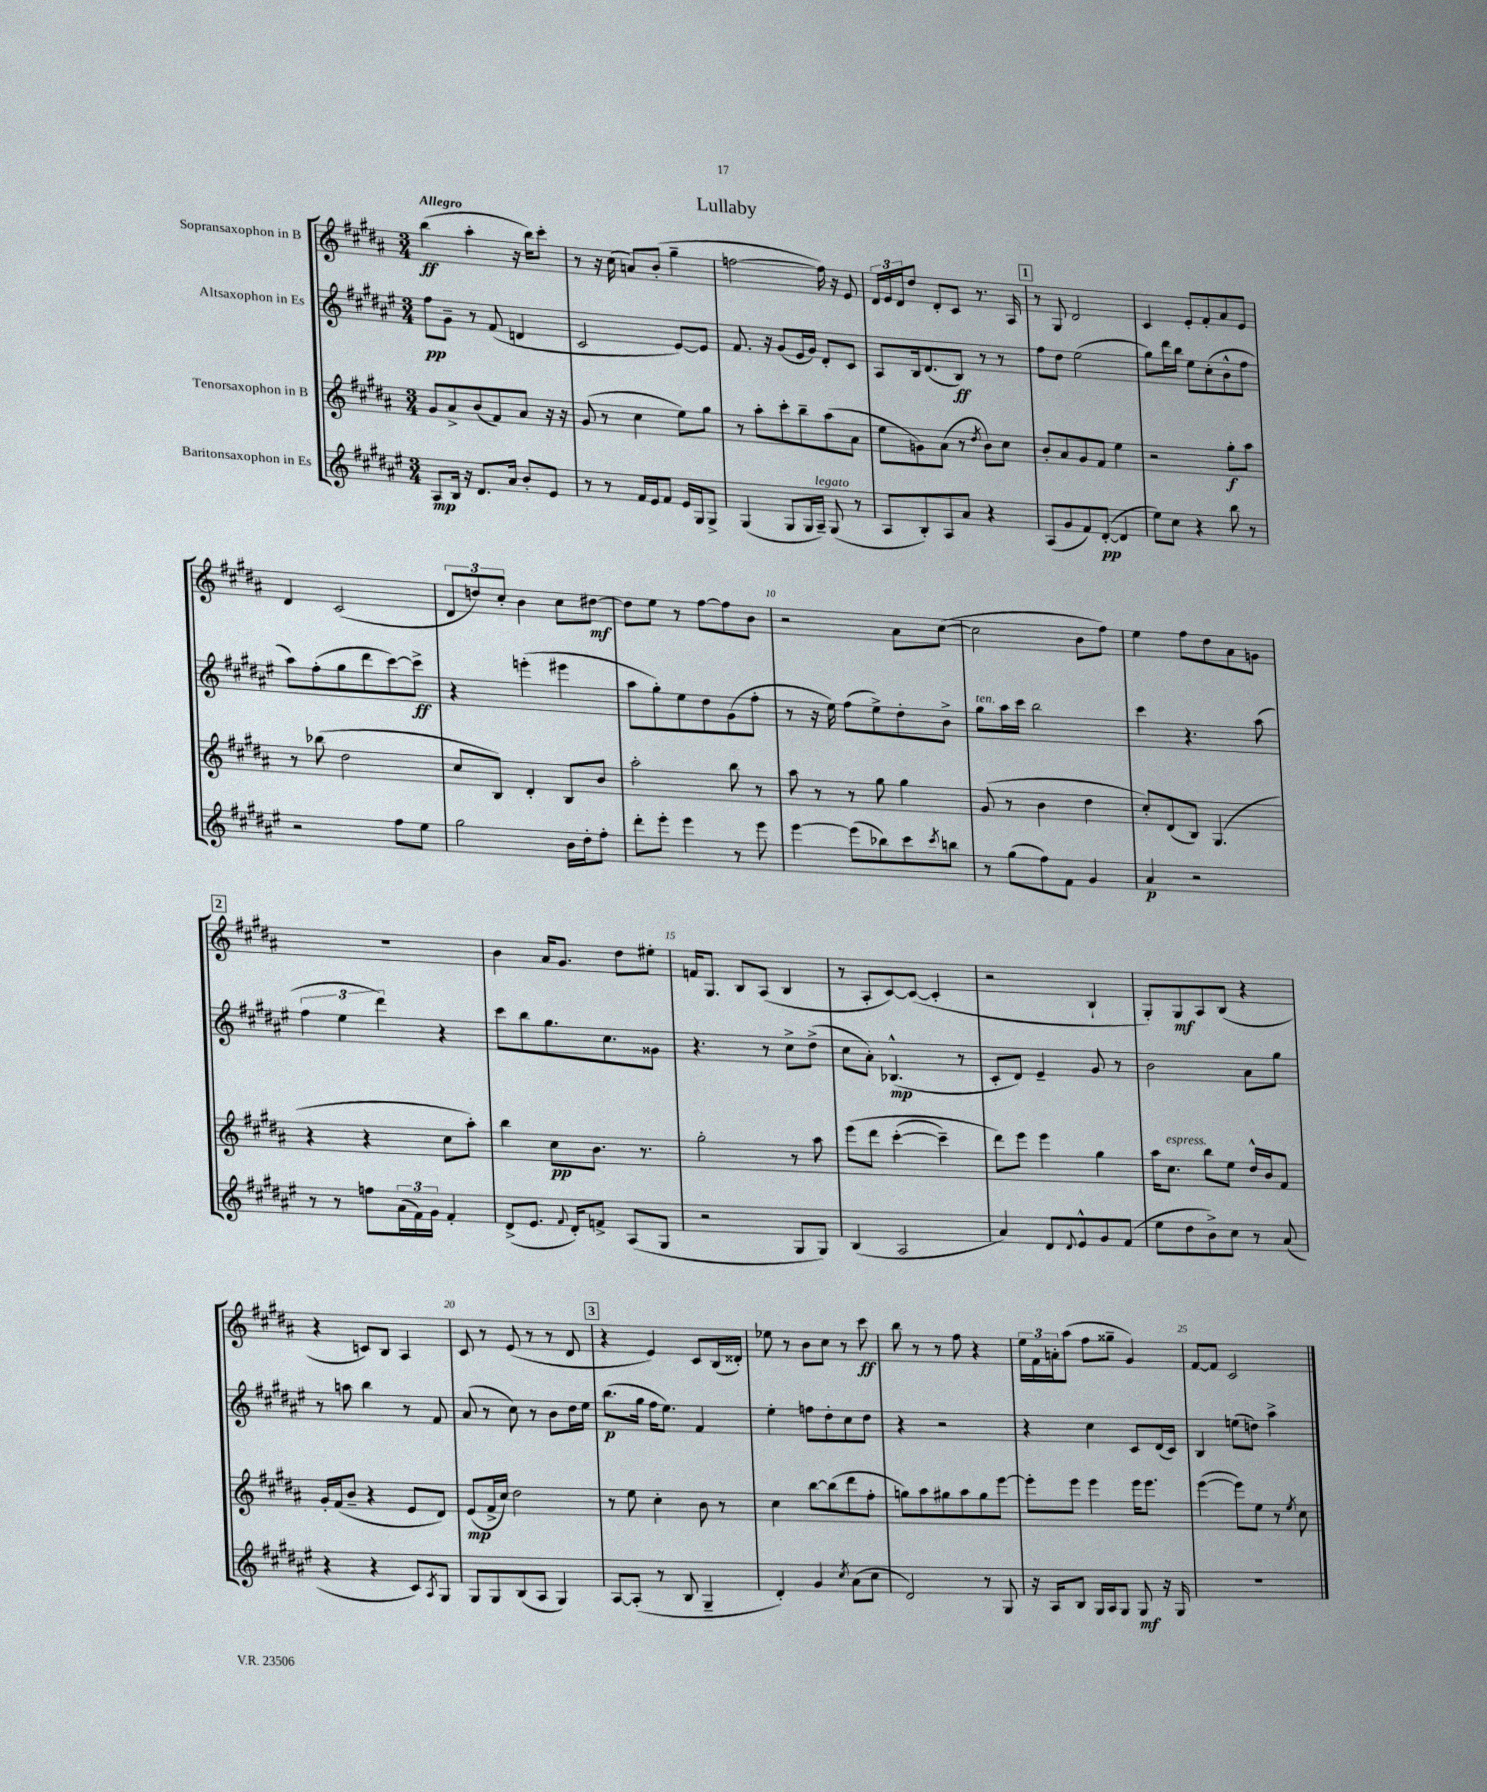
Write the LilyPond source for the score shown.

\header { title = "Lullaby" }
<<
\new StaffGroup <<
\new Staff = "s0" \with { instrumentName = "Sopransaxophon in B" } {
    \clef treble \key b \major \numericTimeSignature \time 3/4 \tempo "Allegro"
    b''4\ff( ais''4-. r16 b''16) cis'''8-. |
    r8 r16 cis''16( a'8) b'8-.( gis''4-- |
    f''2~ f''16) r16 e'8 |
    \tuplet 3/2 { dis'16 e'16 dis'16 } dis''8 dis'8-. cis'8 r8. ais16 |
    \mark \markup { \box "1" } r8 gis8 dis'2 |
    cis'4 e'8-. fis'8-. ais'8 e'8 |
    dis'4 cis'2( |
    \tuplet 3/2 { dis'8 d''8) cis''8-. } b'4 cis''8 dis''8~\mf |
    dis''8 e''8 r8 fis''8~ fis''8 b'8 |
    r2 ais'8 cis''8~( |
    cis''2 b'8 fis''8) |
    e''4 fis''8 dis''8 ais'8 g'8 |
    \mark \markup { \box "2" } R2. |
    b'4 ais'16 gis'8. dis''8 eis''8-. |
    f'16 gis8. b8 ais8( b4 |
    r8 ais8-. cis'8~) cis'8~( cis'4-. |
    r2 b4-! |
    gis8-.) gis8\mf ais8 b8( r4 |
    r4 c'8) b8 ais4 |
    cis'8 r8 e'8( r8 r8 dis'8 |
    \mark \markup { \box "3" } r4 e'4) cis'8 b16( disis'16-.) |
    ees''8 r8 b'8 cis''8 r8 cis'''8\ff |
    b''8 r8 r8 fis''8 r4 |
    \tuplet 3/2 { e''16 fis'16 a'16-. } ais''8( fis''8 gisis''8-- gis'4) |
    fis'8~ fis'8 cis'2 \bar "|." |
}
\new Staff = "s1" \with { instrumentName = "Altsaxophon in Es" } {
    \clef treble \key fis \major \numericTimeSignature \time 3/4
    fis''8\pp gis'8-- r8 fis'8( d'4 |
    cis'2 eis'8~) eis'8 |
    fis'8. r16 gis'8( eis'16 gis'16) dis'8-. cis'8 |
    ais8 b16 dis'8.( b8\ff) r8 r8 |
    \mark \markup { \box "1" } fis''8 dis''8 eis''2( |
    gis''8) dis'''16 b''16 eis''8 cis''8-.( b'8-^ fis''8 |
    ais''8) fis''8-.( gis''8 dis'''8 cis'''8~) cis'''8->\ff |
    r4 e'''4-.( eis'''4 |
    ais''8 gis''8-.) eis''8 dis''8 gis'8( fis''8-. |
    r8 r16 eis''16) fis''8( eis''8->) dis''8-. b'8-> |
    gis''8^\markup { \italic "ten." } ais''16 cis'''16 b''2 |
    cis'''4 r4. ais''8( |
    \mark \markup { \box "2" } \tuplet 3/2 { fis''4 eis''4 dis'''4) } r4 |
    cis'''8 b''8 gis''8. cis''8. gisis'8 |
    r4. r8 cis''8-> dis''8->( |
    cis''8 ais'8-.) bes4.-^\mp( r8 |
    cis'8-. dis'8) eis'4-- gis'8 r8 |
    b'2 ais'8 gis''8 |
    r8 a''8 b''4 r8 fis'8 |
    ais'8( r8 cis''8) r8 b'8 dis''16 eis''16 |
    \mark \markup { \box "3" } b''8.\p( gis''16 fis''16 eis''8.) fis'4 |
    eis''4-. f''8 dis''8-. cis''8 dis''8 |
    r4 r2 |
    r4 cis''4 cis'8 dis'16( cis'16) |
    b4 e''8( d''8) ais''4-> \bar "|." |
}
\new Staff = "s2" \with { instrumentName = "Tenorsaxophon in B" } {
    \clef treble \key b \major \numericTimeSignature \time 3/4
    gis'8 ais'8-> b'8( fis'8) ais'8 r16 r16 |
    gis'8( r8 cis''4 e''8) gis''8 |
    r8 ais''8-. cis'''8-. b''8-- ais''8( ais'8 |
    e''8 g'8) ais'8( r8 \acciaccatura { dis''8 } b'8) cis''8 |
    \mark \markup { \box "1" } b'8-. ais'8 gis'8 fis'8 e''4 |
    r2 gis''8-.\f ais''8 |
    r8 bes''8( dis''2 |
    cis''8 b8) dis'4-. b8 b'8 |
    ais''2-. b''8 r8 |
    ais''8 r8 r8 gis''8 gis''4 |
    gis'8( r8 b'4 dis''4 |
    cis''8-.) dis'8( b8) gis4.( |
    \mark \markup { \box "2" } r4 r4 cis''8 ais''8-.) |
    b''4 cis''8\pp b'8. r8. |
    gis''2-. r8 ais''8 |
    e'''8\( dis'''8 cis'''4~-.( cis'''4--) |
    dis'''8\) e'''8 e'''4 gis''4 |
    ais''16 cis''8.^\markup { \italic "espress." } b''8 e''8 dis''16-^ b'16 fis'8 |
    gis'16-. fis'16( b'8-- r4 e'8 dis'8) |
    e'8\mp( fis'16-> cis''16) dis''2 |
    \mark \markup { \box "3" } r8 e''8 cis''4-. b'8 r8 |
    cis''4 b''8~ b''8( dis'''8 fis''8-. |
    g''8) ais''8 gis''8 ais''8 gis''8 e'''8~ |
    e'''8-. e'''8 e'''4 e'''16 e'''8. |
    e'''4~( e'''8) e''8 r8 \acciaccatura { e''8 } cis''8 \bar "|." |
}
\new Staff = "s3" \with { instrumentName = "Baritonsaxophon in Es" } {
    \clef treble \key fis \major \numericTimeSignature \time 3/4
    ais8\mp b16 r16 dis'8. ais'16 b'8-. eis'8 |
    r8 r8 fis'16 eis'16 fis'8 eis'16 gis16 gis8-> |
    gis4( gis8 gis16 ais16--^\markup { \italic "legato" }) gis8( r8 |
    ais8 b8-.) ais8 ais'8 r4 |
    \mark \markup { \box "1" } ais8( gis'8 fis'8) dis'8~-.\pp( dis'4 |
    eis''8) cis''8 r4 b''8 r8 |
    r2 fis''8 eis''8 |
    gis''2 b'16 dis''16-. fis''8-. |
    dis'''8-. eis'''8-. eis'''4 r8 eis'''8 |
    eis'''4~ eis'''8( bes''8) cis'''8 \acciaccatura { cis'''8 } b''8 |
    r8 gis''8( fis''8) fis'8 gis'4 |
    ais'4\p r2 |
    \mark \markup { \box "2" } r8 r8 f''8 \tuplet 3/2 { ais'16( fis'16) gis'16 } fis'4-. |
    dis'8->( eis'8. \appoggiatura { fis'8 } dis'16-.) f'8-> ais8( gis8 |
    r2 gis8 gis8) |
    b4( ais2 |
    ais'4) dis'8 \appoggiatura { dis'8 } eis'8-^ gis'8 fis'8( |
    eis''8 dis''8 b'8->) cis''8 r8 ais'8( |
    r4 r4 cis'8) \acciaccatura { ais8 } gis8 |
    gis8 gis8 b8( ais8 gis4) |
    \mark \markup { \box "3" } ais8~ ais8-.( r8 b8 gis4-- |
    dis'4-.) gis'4 \acciaccatura { cis''8 } ais'8( cis''8 |
    dis'2) r8 gis8 |
    r16 ais16 b8 gis16 ais16 gis8 gis8\mf r16 gis16 |
    R2. \bar "|." |
}
>>
>>
\layout { \context { \Score \override BarNumber.break-visibility = ##(#f #t #t) barNumberVisibility = #(every-nth-bar-number-visible 5) } }
